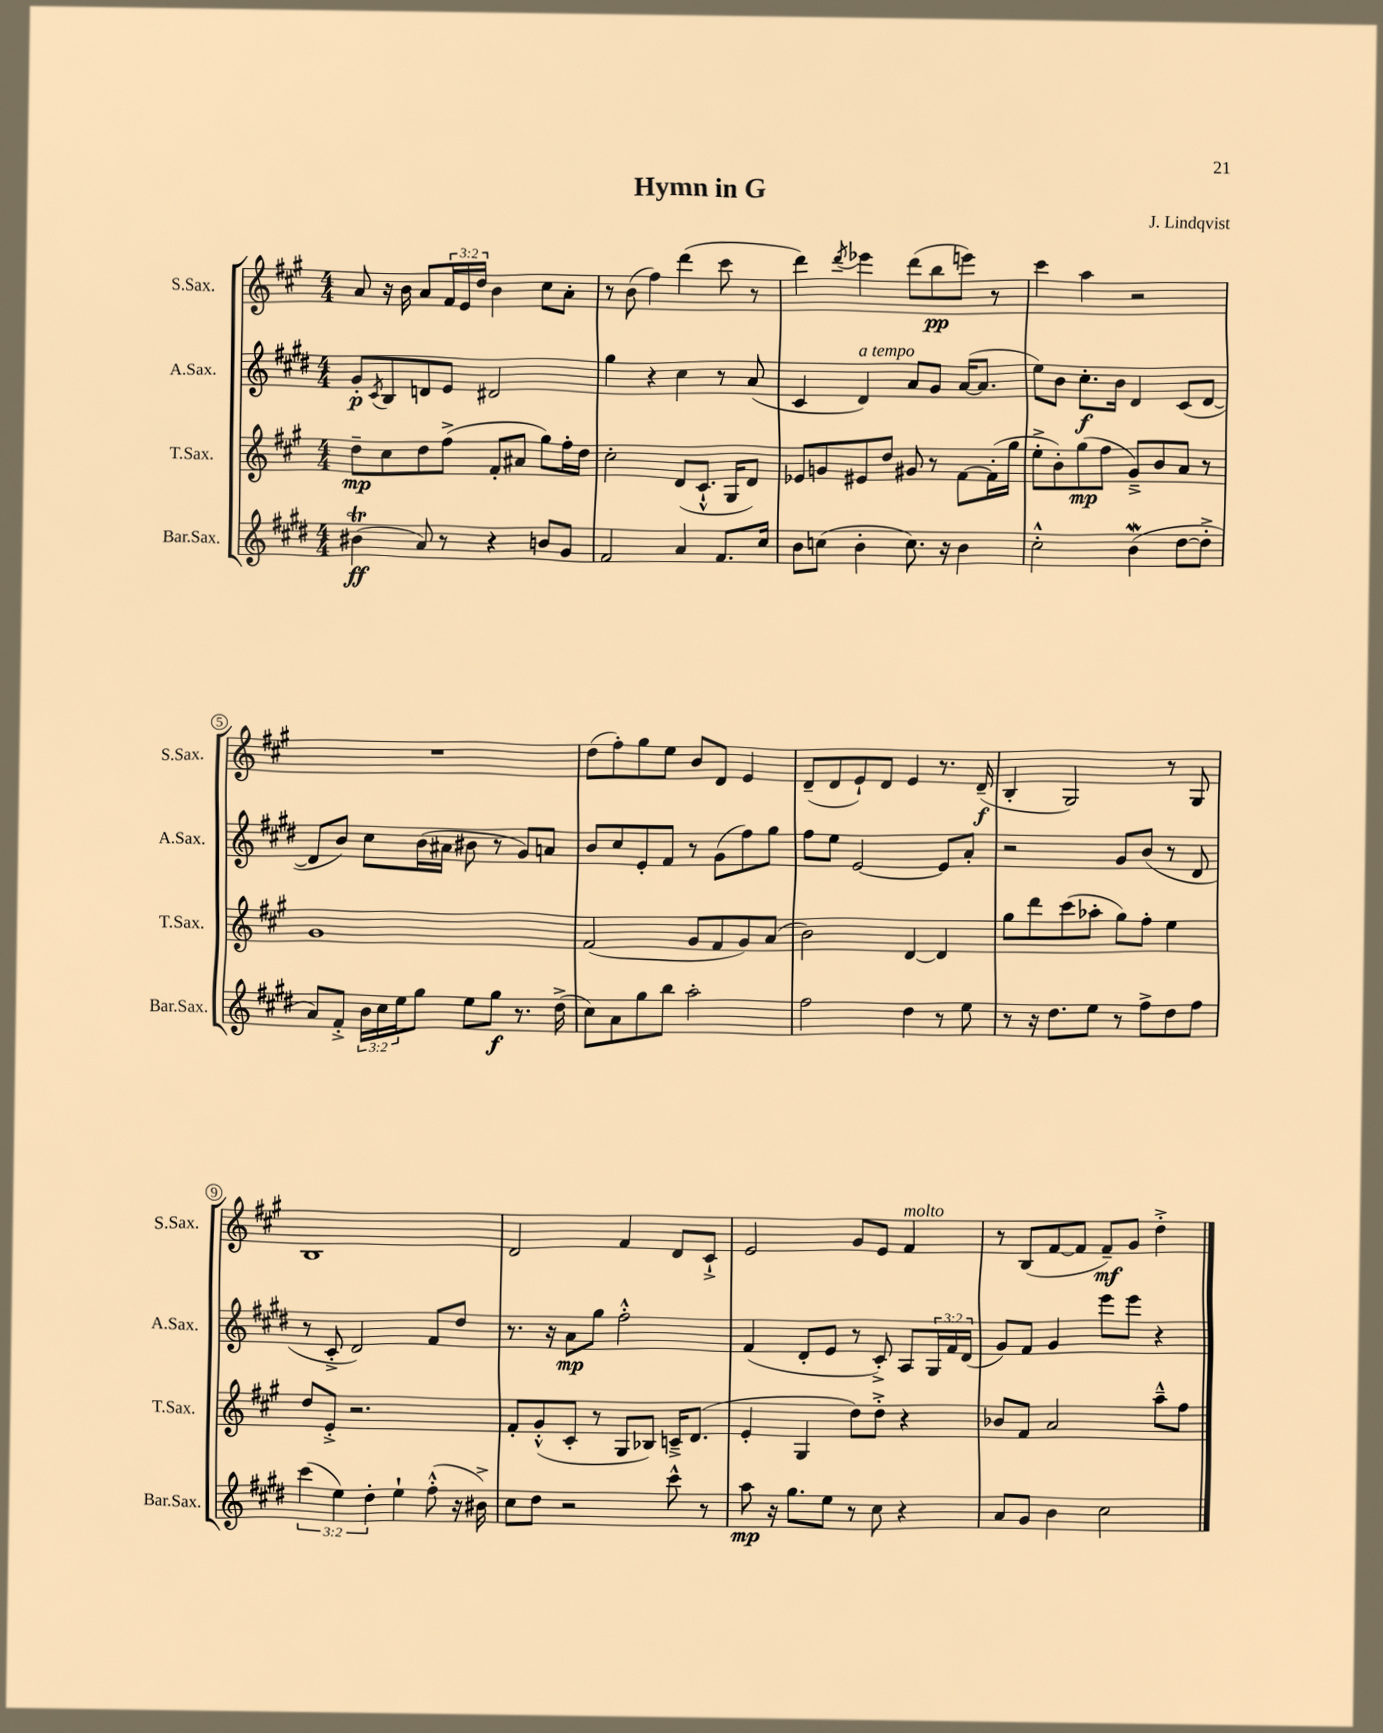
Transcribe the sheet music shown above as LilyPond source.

\header { title = "Hymn in G" composer = "J. Lindqvist" }
<<
\new StaffGroup <<
\new Staff = "s0" \with { instrumentName = "S.Sax." shortInstrumentName = "S.Sax." } {
    \clef treble \key a \major \numericTimeSignature \time 4/4 \override Staff.TupletNumber.text = #tuplet-number::calc-fraction-text
    a'8 r16 b'16 a'8 \tuplet 3/2 { fis'16 e'16 d''16 } b'4 cis''8 a'8-. |
    r8 b'8( fis''4) d'''4( cis'''8 r8 |
    d'''4) \acciaccatura { d'''8 } ees'''4 d'''8( b''8\pp e'''8) r8 |
    cis'''4 a''4 r2 |
    R1 |
    d''8( fis''8-.) gis''8 e''8 b'8 d'8 e'4 |
    d'8--( d'8 e'8-!) d'8 e'4 r8. d'16--\f( |
    b4-. gis2) r8 gis8 |
    b1 |
    d'2 fis'4 d'8 cis'8-!-> |
    e'2 gis'8 e'8 fis'4^\markup { \italic "molto" } |
    r8 b8( fis'8~ fis'8 fis'8--\mf) gis'8 d''4-.-> \bar "|." |
}
\new Staff = "s1" \with { instrumentName = "A.Sax." shortInstrumentName = "A.Sax." } {
    \clef treble \key e \major \numericTimeSignature \time 4/4 \override Staff.TupletNumber.text = #tuplet-number::calc-fraction-text
    gis'8-.\p \acciaccatura { cis'8 } b8 d'8 e'8 dis'2 |
    gis''4 r4 cis''4 r8 a'8( |
    cis'4 dis'4^\markup { \italic "a tempo" }) a'8 gis'8 a'16~( a'8. |
    e''8) b'8 cis''8.-.\f b'16 dis'4 cis'8( dis'8~ |
    dis'8 b'8) cis''8 b'16( ais'16 bis'8 r8 gis'8) a'8 |
    b'8 cis''8 e'8-. fis'8 r8 gis'8( fis''8) gis''8 |
    fis''8 e''8 e'2~ e'8 a'8-. |
    r2 gis'8 b'8( r8 dis'8 |
    r8 cis'8-.-> dis'2) fis'8 dis''8 |
    r8. r16 a'8\mp gis''8 fis''2-.-^ |
    fis'4( dis'8-. e'8 r8 cis'8-.->) a8 \tuplet 3/2 { gis16 fis'16 dis'16( } |
    gis'8) fis'8 gis'4 e'''8 e'''8 r4 \bar "|." |
}
\new Staff = "s2" \with { instrumentName = "T.Sax." shortInstrumentName = "T.Sax." } {
    \clef treble \key a \major \numericTimeSignature \time 4/4
    d''8--\mp cis''8 d''8 fis''8->( fis'8-. ais'8 gis''8) fis''16-. d''16 |
    cis''2-. d'8( cis'8.-!-^ gis16 d'8) |
    ees'8 g'8 eis'8 d''8 gis'8 r8 fis'8~ fis'16-.( gis''16 |
    e''8-.-> b'8-.) gis''8\mp( fis''8 gis'8--->) b'8 a'8 r8 |
    gis'1 |
    fis'2( gis'8 fis'8 gis'8) a'8( |
    b'2) d'4~ d'4 |
    gis''8 d'''8 cis'''8( aes''8-. gis''8) fis''8-. e''4 |
    d''8 e'8-.-> r2. |
    fis'8-. gis'8-.-^( cis'8-. r8 gis8 bes8) c'16---> d'8.( |
    e'4-. gis4 d''8) d''8-.-> r4 |
    bes'8 fis'8 a'2 a''8---^ fis''8 \bar "|." |
}
\new Staff = "s3" \with { instrumentName = "Bar.Sax." shortInstrumentName = "Bar.Sax." } {
    \clef treble \key e \major \numericTimeSignature \time 4/4 \override Staff.TupletNumber.text = #tuplet-number::calc-fraction-text
    bis'4\trill\ff( a'8) r8 r4 b'8 gis'8 |
    fis'2 a'4 fis'8. cis''16 |
    b'8 c''8( b'4-. c''8.) r16 b'4 |
    cis''2-.-^ b'4\mordent( dis''8~ dis''8-.-> |
    a'8) fis'8-.-> \tuplet 3/2 { b'16 cis''16 e''16 } gis''8 e''8 gis''8\f r8. dis''16->( |
    cis''8) a'8 gis''8 b''8 a''2-. |
    fis''2 dis''4 r8 e''8 |
    r8 r16 dis''8. e''8 r8 fis''8-> dis''8 fis''8 |
    \tuplet 3/2 { cis'''4( e''4) dis''4-. } e''4-! fis''8-.-^( r16 bis'16->) |
    cis''8 dis''8 r2 cis'''8-^ r8 |
    a''8\mp r16 gis''8. e''8 r8 cis''8 r4 |
    a'8 gis'8 b'4 cis''2 \bar "|." |
}
>>
>>
\layout { \context { \Score \override BarNumber.stencil = #(make-stencil-circler 0.1 0.3 ly:text-interface::print) } }
